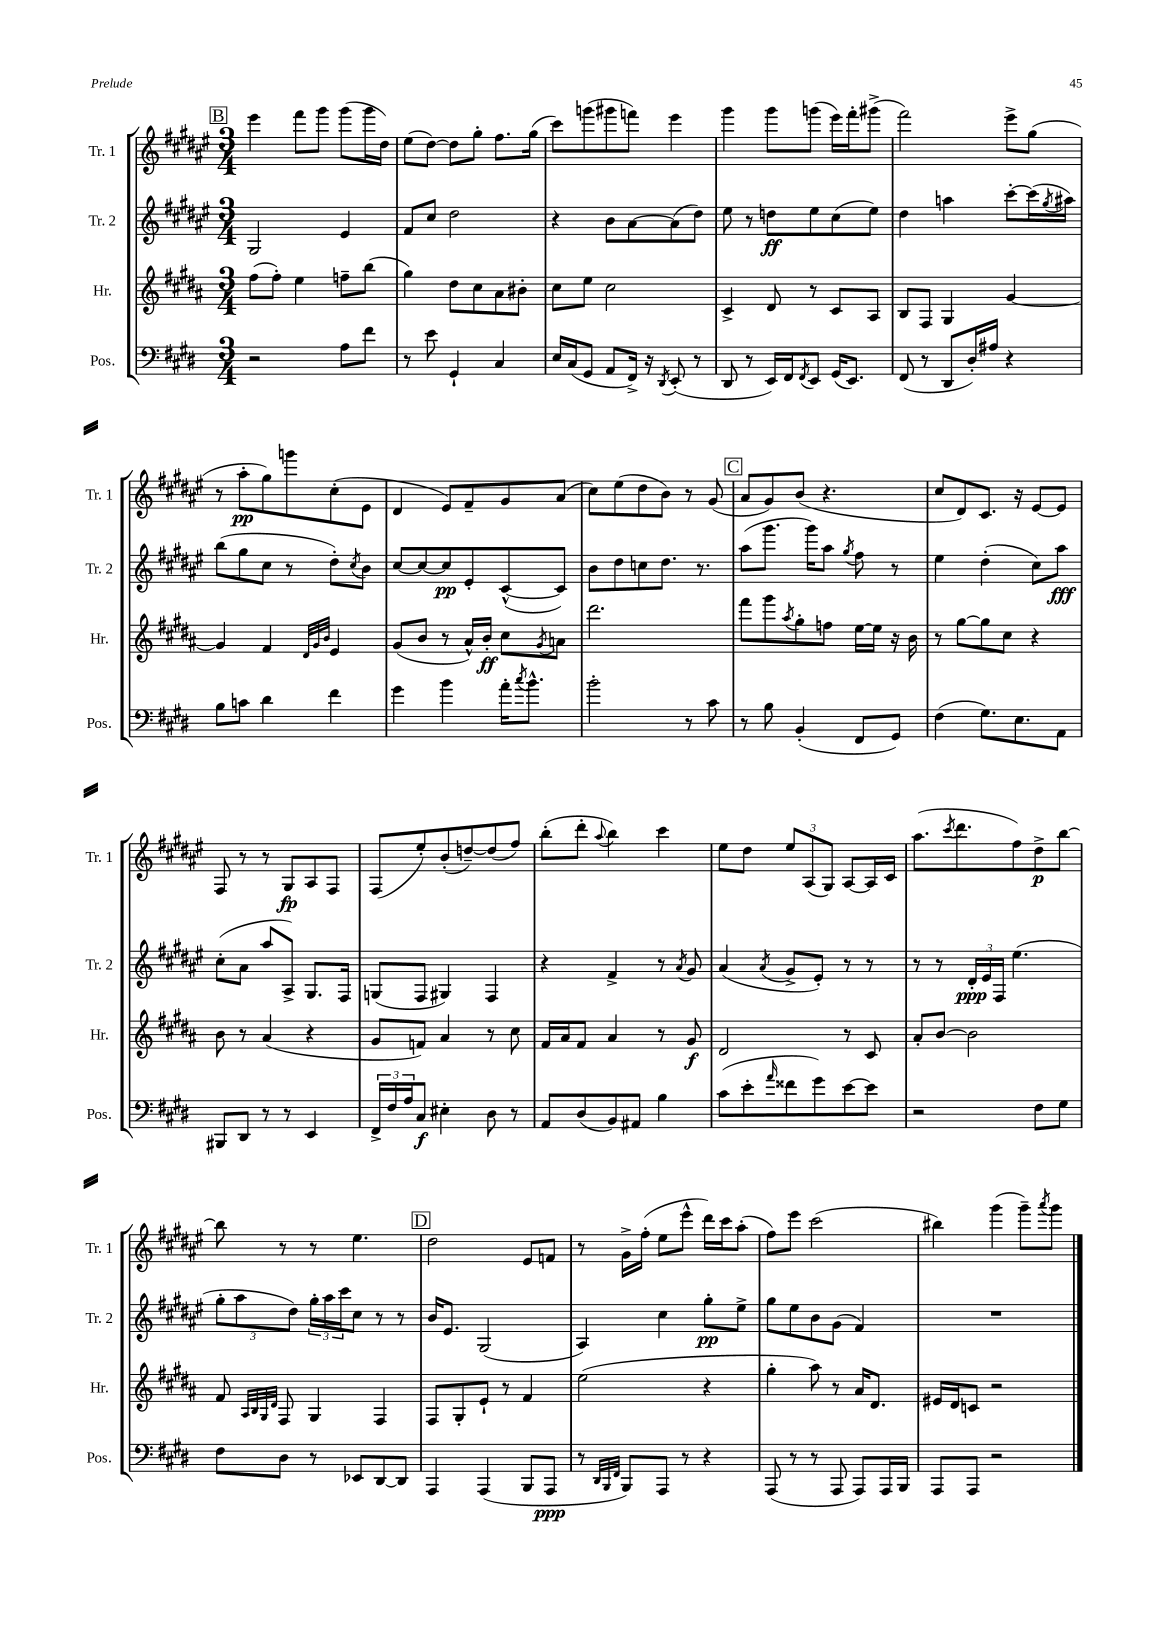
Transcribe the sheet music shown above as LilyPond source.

<<
\new StaffGroup <<
\new Staff = "s0" \with { instrumentName = "Tr. 1" shortInstrumentName = "Tr. 1" } {
    \clef treble \key fis \major \numericTimeSignature \time 3/4
    \mark \markup { \box "B" } eis'''4 fis'''8 gis'''8 gis'''8( gis'''16 dis''16) |
    eis''8( dis''8~) dis''8 gis''8-. fis''8. gis''16( |
    cis'''8) g'''8( gis'''8 f'''8) eis'''4 |
    gis'''4 gis'''8 g'''8( eis'''16) fis'''16-. gis'''8->( |
    fis'''2) eis'''8-> gis''8( |
    r8 ais''8-.\pp gis''8) g'''8 cis''8-.( eis'8 |
    dis'4 eis'8) fis'8-- gis'8 ais'8( |
    cis''8) eis''8( dis''8 b'8) r8 gis'8( |
    \mark \markup { \box "C" } ais'8 gis'8) b'8( r4. |
    cis''8 dis'8) cis'8. r16 eis'8~ eis'8 |
    fis8 r8 r8 gis8\fp ais8 fis8 |
    fis8( eis''8-.) b'8-.( d''8~--) d''8( fis''8) |
    b''8-.( dis'''8-. \appoggiatura { ais''8 } b''4) cis'''4 |
    eis''8 dis''8 \tuplet 3/2 { eis''8 ais8( gis8) } ais8~ ais16 cis'16 |
    ais''8.( \acciaccatura { cis'''8 } dis'''8. fis''8) dis''8->\p b''8~ |
    b''8 r8 r8 eis''4. |
    \mark \markup { \box "D" } dis''2 eis'8 f'8 |
    r8 gis'16-> fis''16-.( eis''8 eis'''8-^ dis'''16) cis'''16 ais''8-.( |
    fis''8) eis'''8 cis'''2( |
    bis''4) gis'''4( gis'''8--) \acciaccatura { ais'''8 } gis'''8 \bar "|." |
}
\new Staff = "s1" \with { instrumentName = "Tr. 2" shortInstrumentName = "Tr. 2" } {
    \clef treble \key fis \major \numericTimeSignature \time 3/4
    \mark \markup { \box "B" } gis2 eis'4 |
    fis'8 cis''8 dis''2 |
    r4 b'8 ais'8~ ais'8( dis''8) |
    eis''8 r8 d''8\ff eis''8 cis''8( eis''8) |
    dis''4 a''4 cis'''8~-. cis'''16( \acciaccatura { gis''8 } ais''16) |
    b''8( gis''8 cis''8 r8 dis''8-.) \acciaccatura { cis''8 } b'8 |
    cis''8~ cis''8~ cis''8\pp eis'8-. cis'8~-^( cis'8) |
    b'8 dis''8 c''8 dis''8. r8. |
    \mark \markup { \box "C" } ais''8( gis'''8. gis'''16) ais''8 \acciaccatura { gis''8 } fis''8 r8 |
    eis''4 dis''4-.( cis''8) ais''8\fff |
    cis''8-.( ais'8 ais''8 ais8->) gis8. fis16 |
    g8( fis8 gis4) fis4 |
    r4 fis'4-> r8 \acciaccatura { ais'8 } gis'8 |
    ais'4( \acciaccatura { ais'8 } gis'8-> eis'8-.) r8 r8 |
    r8 r8 \tuplet 3/2 { dis'16-.\ppp eis'16 fis16 } eis''4.( |
    \tuplet 3/2 { gis''8-. ais''8 dis''8) } \tuplet 3/2 { gis''16-. ais''16 cis'''16 } cis''8 r8 r8 |
    \mark \markup { \box "D" } b'16 eis'8. gis2( |
    ais4) cis''4 gis''8-.\pp eis''8-> |
    gis''8 eis''8 b'8 gis'8( fis'4) |
    R2. \bar "|." |
}
\new Staff = "s2" \with { instrumentName = "Hr." shortInstrumentName = "Hr." } {
    \clef treble \key b \major \numericTimeSignature \time 3/4
    \mark \markup { \box "B" } fis''8( fis''8-.) e''4 f''8-- b''8( |
    gis''4) dis''8 cis''8 ais'8 bis'8-. |
    cis''8 e''8 cis''2 |
    cis'4-> dis'8 r8 cis'8 ais8 |
    b8 fis8 gis4 gis'4~ |
    gis'4 fis'4 \grace { dis'32 gis'32 b'32 } e'4 |
    gis'8( b'8 r8 ais'16-^) b'16-.\ff cis''8 \acciaccatura { gis'8 } a'8 |
    dis'''2. |
    \mark \markup { \box "C" } fis'''8 gis'''8 \acciaccatura { ais''8 } gis''8-. f''8 e''16~ e''16 r16 b'16 |
    r8 gis''8~ gis''8 cis''8 r4 |
    b'8 r8 ais'4( r4 |
    gis'8 f'8) ais'4 r8 cis''8 |
    fis'16 ais'16 fis'8 ais'4 r8 gis'8\f |
    dis'2 r8 cis'8 |
    ais'8-. b'8~ b'2 |
    fis'8 \grace { ais32 b32 gis32 dis'32 } fis8 gis4 fis4 |
    \mark \markup { \box "D" } fis8 gis8-. e'8-! r8 fis'4 |
    e''2( r4 |
    gis''4-. ais''8) r8 ais'16 dis'8. |
    eis'16 dis'16 c'8 r2 \bar "|." |
}
\new Staff = "s3" \with { instrumentName = "Pos." shortInstrumentName = "Pos." } {
    \clef bass \key e \major \numericTimeSignature \time 3/4
    \mark \markup { \box "B" } r2 a8 fis'8 |
    r8 e'8 gis,4-! cis4 |
    e16 cis16( gis,8 a,8 fis,16->) r16 \acciaccatura { dis,8 } e,8-.( r8 |
    dis,8 r8 e,16) fis,16 \acciaccatura { fis,8 } e,8 gis,16( e,8.) |
    fis,8( r8 dis,8 dis16-.) ais16 r4 |
    b8 c'8 dis'4 fis'4 |
    gis'4 b'4 a'16-. \acciaccatura { cis''8 } b'8.-^ |
    b'2-. r8 cis'8 |
    \mark \markup { \box "C" } r8 b8 b,4-.( fis,8 gis,8) |
    fis4( gis8.) e8. a,8 |
    bis,,8 dis,8 r8 r8 e,4 |
    \tuplet 3/2 { fis,16-> fis16 a16 } cis8\f eis4-. dis8 r8 |
    a,8 dis8( b,8) ais,8 b4 |
    cis'8( e'8-. \grace { a'16 } fisis'8 gis'8) e'8~ e'8 |
    r2 fis8 gis8 |
    fis8 dis8 r8 ees,8 dis,8~ dis,8 |
    \mark \markup { \box "D" } a,,4 a,,4( b,,8 a,,8\ppp |
    r8 \grace { dis,32 b,,32 fis,32 } b,,8) a,,8 r8 r4 |
    a,,8( r8 r8 a,,8 a,,8) a,,16 b,,16 |
    a,,8 a,,8 r2 \bar "|." |
}
>>
>>
\layout { \context { \Score \remove "Bar_number_engraver" } }
